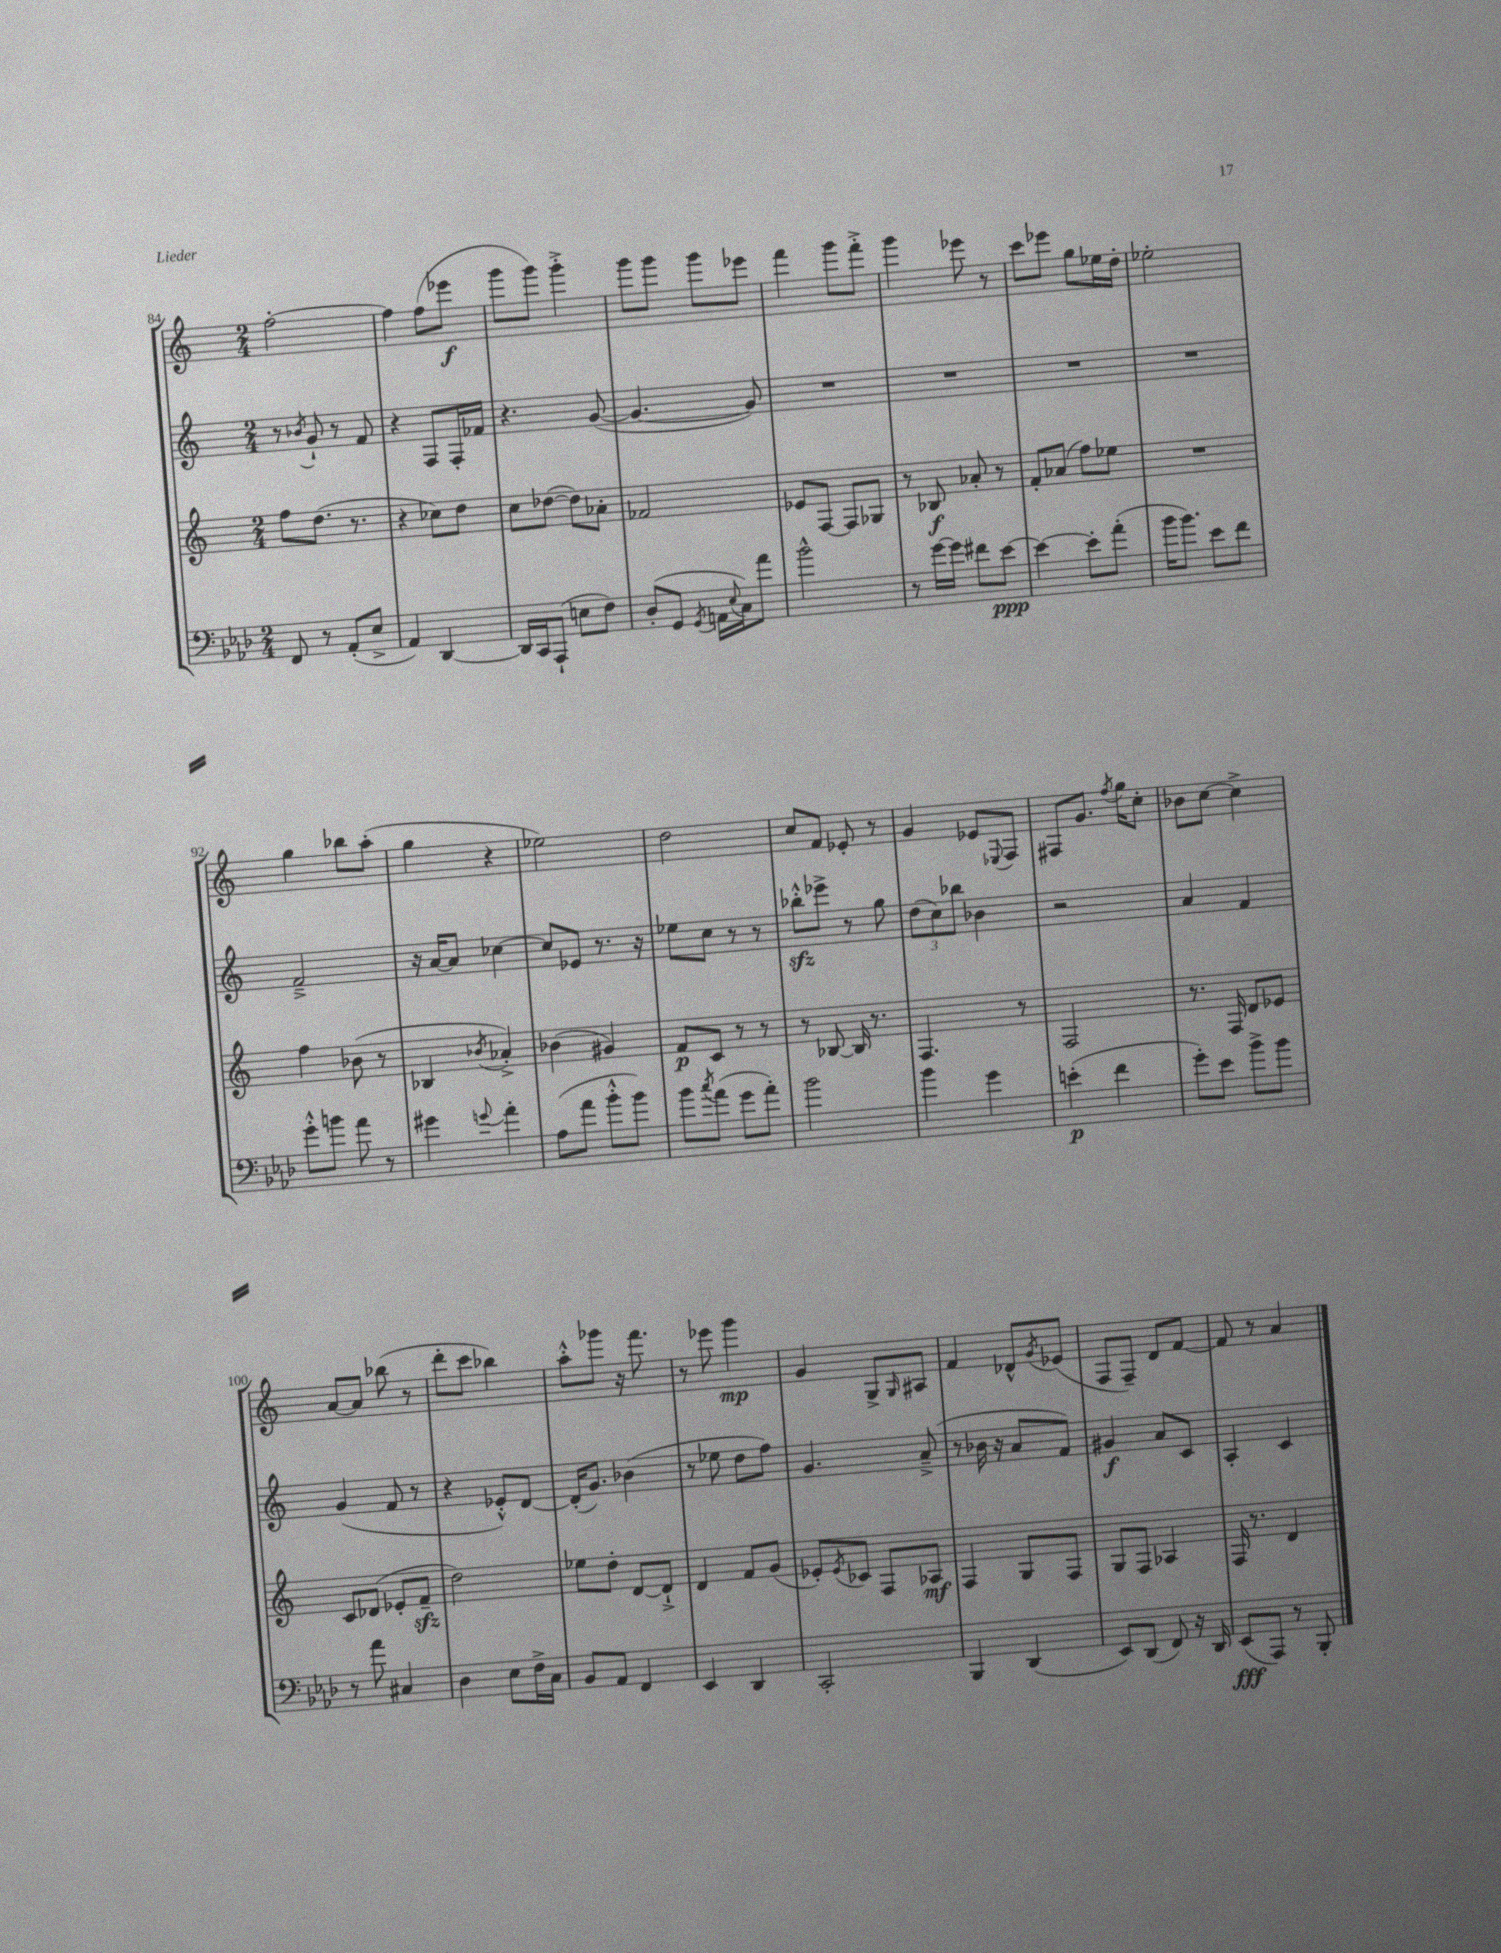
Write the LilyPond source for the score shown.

<<
\new StaffGroup <<
\new Staff = "s0" {
    \clef treble \key c \major \numericTimeSignature \time 2/4
    f''2~-. |
    f''4 f''8( ees'''8\f |
    g'''8 g'''8) g'''4-.-> |
    g'''8 g'''8 g'''8 ees'''8 |
    f'''4 g'''8 f'''8-.-> |
    g'''4 ees'''8 r8 |
    c'''8 ees'''8 g''8 ees''16 d''16-. |
    ees''2-. |
    g''4 bes''8 a''8-.( |
    g''4 r4 |
    ees''2) |
    d''2 |
    c''8 f'8 ees'8-. r8 |
    g'4 ees'8 \appoggiatura { ees8 } f8 |
    fis8 g'8. \acciaccatura { f''8 } g''16 c''8-. |
    bes'8 c''8~ c''4-> |
    a'8~ a'8 bes''8( r8 |
    d'''8-. c'''8 bes''4) |
    a''8-.-^ ges'''8 r16 f'''8. |
    r8 ees'''8 g'''4\mp |
    g'4 g8-> \grace { g16 } ais8 |
    f'4 des'8-^ \acciaccatura { g'8 } ees'8( |
    f8 f8--) d'8 f'8~ |
    f'8 r8 a'4 \bar "|." |
}
\new Staff = "s1" {
    \clef treble \key c \major \numericTimeSignature \time 2/4
    r8 \acciaccatura { bes'8 } g'8-! r8 f'8 |
    r4 f8 f16-. fes'16 |
    r4. g'8~( |
    g'4.~ g'8) |
    R2 |
    R2 |
    R2 |
    R2 |
    f'2---> |
    r16 a'16~ a'8 ces''4~ |
    ces''8 ees'8 r8. r16 |
    ees''8 c''8 r8 r8 |
    bes''8-.-^\sfz ees'''8-> r8 g''8 |
    \tuplet 3/2 { d''8( c''8) bes''8 } bes'4 |
    r2 |
    a'4 f'4 |
    g'4( f'8 r8 |
    r4 ees'8-.-^) d'8~ |
    d'16-.( g'8.) bes'4( |
    r8 ees''8 d''8 f''8) |
    g'4. a'8--->( |
    r8 bes'16 r16 a'8 f'8) |
    gis'4\f a'8 c'8 |
    a4-. c'4 \bar "|." |
}
\new Staff = "s2" {
    \clef treble \key c \major \numericTimeSignature \time 2/4
    f''8 d''8.( r8. |
    r4 ces''8) d''8 |
    c''8 des''8~( des''8) aes'8-. |
    fes'2 |
    ees'8 f8~ f8 ges8 |
    r8 bes8\f aes'8-. r8 |
    f'8-. aes'8( f''8) ees''8 |
    R2 |
    f''4 bes'8( r8 |
    bes4 \acciaccatura { bes'8 } aes'4-.->) |
    bes'4( gis'4) |
    f'8\p c'8 r8 r8 |
    r8 bes8~ bes16 r8. |
    f4. r8 |
    f2 |
    r8. f16 d'8 ees'8 |
    c'8 des'8( ees'8-. f'8--\sfz |
    d''2) |
    ees''8 d''8-. d'8~ d'8-!-> |
    d'4 f'8 g'8( |
    ees'8-.) \acciaccatura { ees'8 } ces'8 f8 aes8\mf |
    f4 g8 f8 |
    g8 f8 aes4 |
    f16 r8. d'4 \bar "|." |
}
\new Staff = "s3" {
    \clef bass \key aes \major \numericTimeSignature \time 2/4
    f,8 r8 aes,8-.( ees8-> |
    aes,4) des,4~ |
    des,16 c,16 aes,,8-!( e8 f8) |
    des8-.( g,8 \acciaccatura { g,8 } a,16 \appoggiatura { ees8 } c16) aes'8 |
    bes'2-^ |
    r8 g'16~ g'16 fis'8 ees'8~\ppp |
    ees'4~ ees'8-. aes'8-.( |
    bes'16 bes'8.) ees'8 f'8 |
    g'8-.-^ b'8 aes'8 r8 |
    gis'4 \appoggiatura { g'8 } aes'4-. |
    aes8( aes'8 bes'8-.-^ bes'8) |
    bes'8 \acciaccatura { c''8 } aes'8( g'8 aes'8-.) |
    bes'2 |
    bes'4 g'4 |
    e'4-.\p( f'4 |
    g'8-.) ees'8 bes'8-> bes'8 |
    r8 aes'8 cis4 |
    des4 ees8 f16-> c16 |
    bes,8 aes,8 f,4 |
    ees,4 des,4 |
    c,2-. |
    bes,,4 des,4( |
    ees,8) des,8( f,8) r16 des,16 |
    ees,8\fff( aes,,8) r8 bes,,8-. \bar "|." |
}
>>
>>
\layout { \context { \Score currentBarNumber = #84 } }
